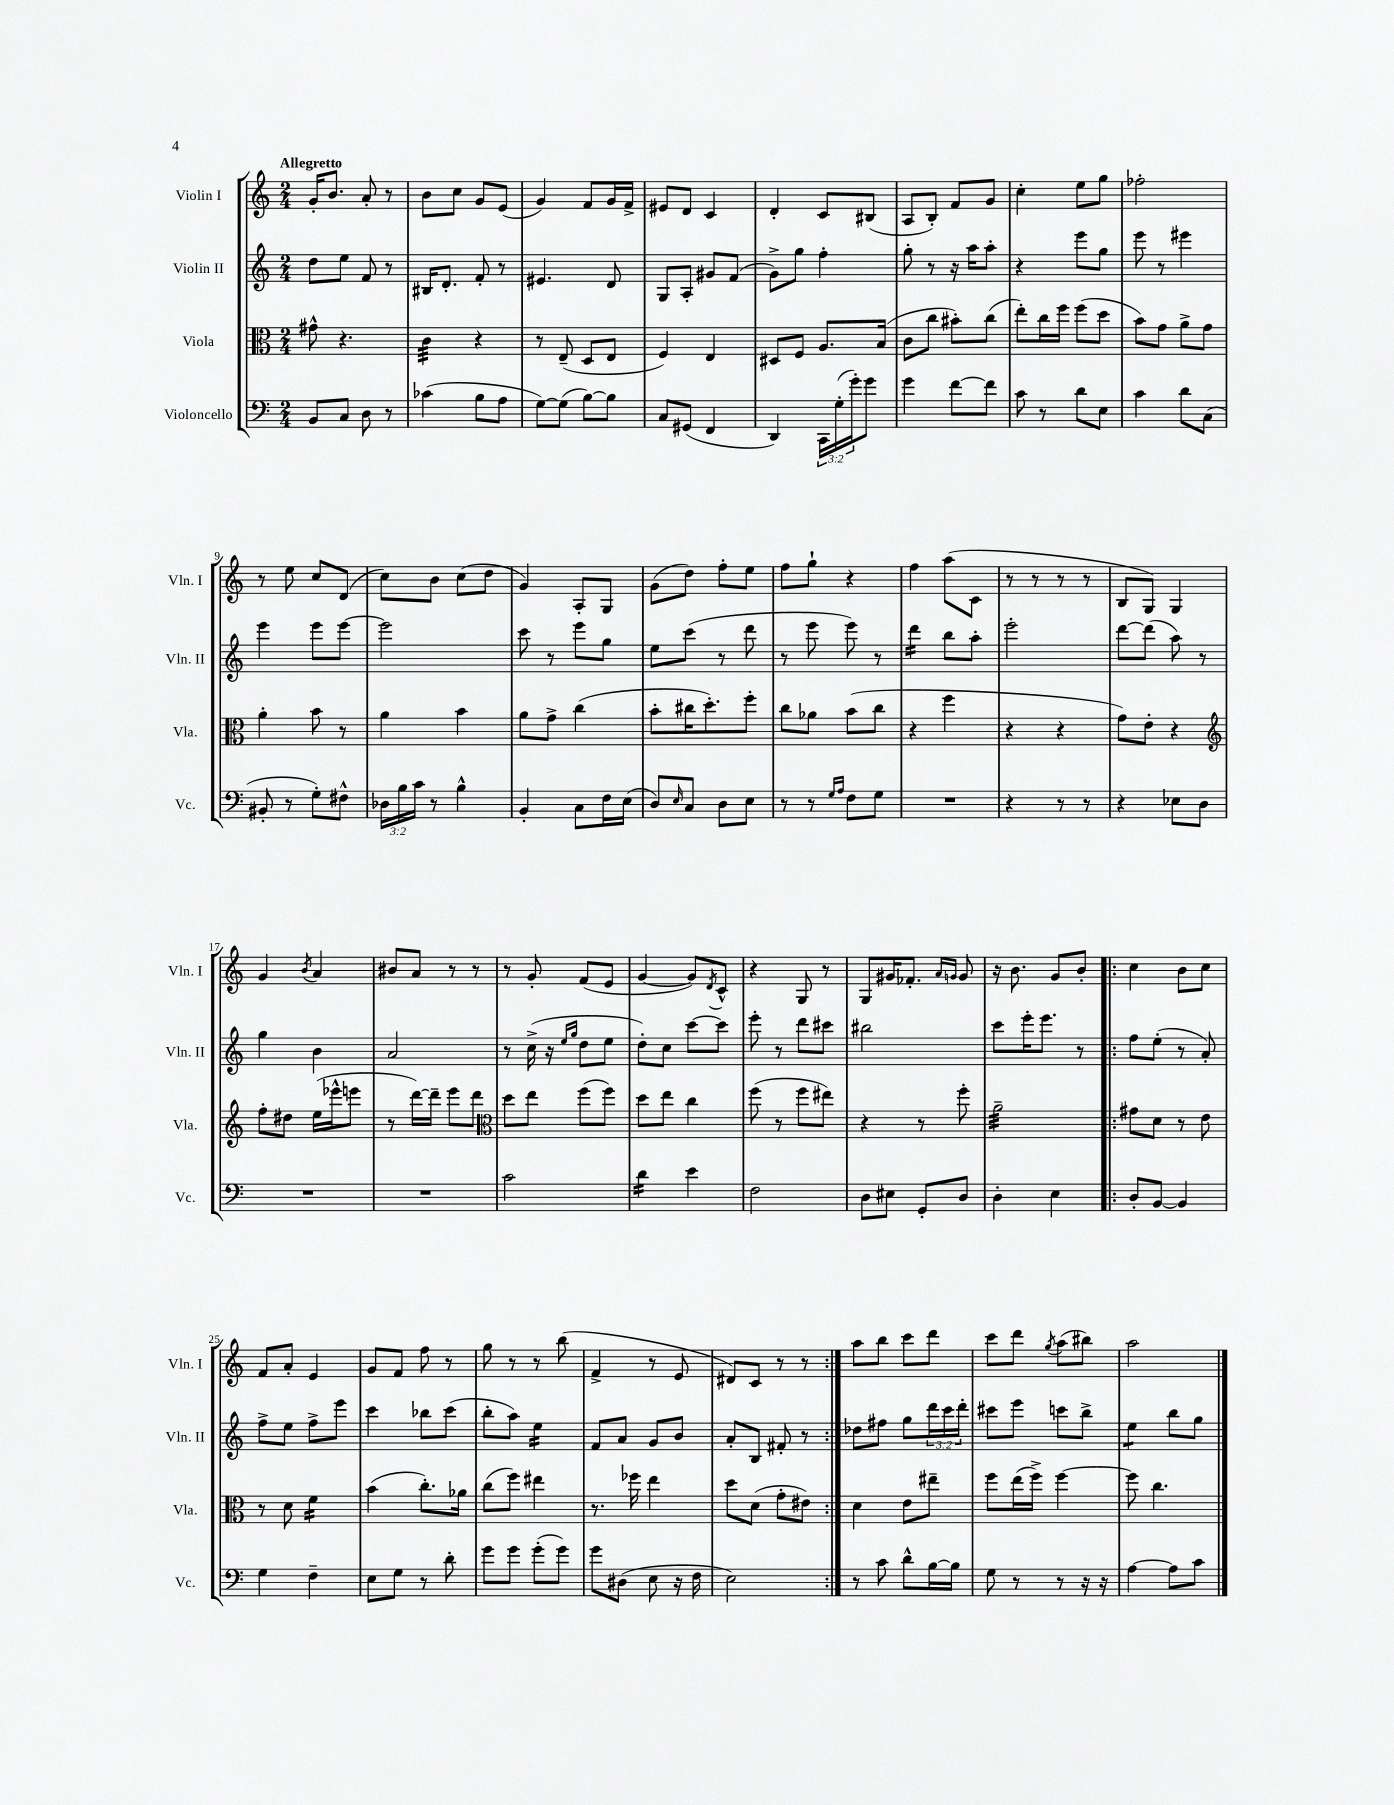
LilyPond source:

<<
\new StaffGroup <<
\new Staff = "s0" \with { instrumentName = "Violin I" shortInstrumentName = "Vln. I" } {
    \clef treble \key c \major \numericTimeSignature \time 2/4 \tempo "Allegretto"
    g'16-. b'8. a'8-. r8 |
    b'8 c''8 g'8 e'8( |
    g'4) f'8 g'16 f'16-> |
    eis'8 d'8 c'4 |
    d'4-. c'8 bis8( |
    a8 b8-.) f'8 g'8 |
    c''4-. e''8 g''8 |
    fes''2-. |
    r8 e''8 c''8 d'8( |
    c''8) b'8 c''8( d''8 |
    g'4) a8-. g8 |
    g'8( d''8) f''8-. e''8 |
    f''8 g''8-! r4 |
    f''4 a''8( c'8 |
    r8 r8 r8 r8 |
    b8 g8) g4 |
    g'4 \acciaccatura { b'8 } a'4 |
    bis'8 a'8 r8 r8 |
    r8 g'8-. f'8( e'8 |
    g'4~ g'8) \acciaccatura { d'8 } c'8-^ |
    r4 g8 r8 |
    g8 gis'16 fes'8.-. \grace { a'16 g'16 } g'8 |
    r16 b'8. g'8 b'8-. |
    \repeat volta 2 { c''4 b'8 c''8 |
    f'8 a'8-. e'4 |
    g'8 f'8 f''8 r8 |
    g''8 r8 r8 b''8( |
    f'4-> r8 e'8 |
    dis'8) c'8 r8 r8 | }
    a''8 b''8 c'''8 d'''8 |
    c'''8 d'''8 \acciaccatura { g''8 } a''8( bis''8) |
    a''2 \bar "|." |
}
\new Staff = "s1" \with { instrumentName = "Violin II" shortInstrumentName = "Vln. II" } {
    \clef treble \key c \major \numericTimeSignature \time 2/4 \override Staff.TupletNumber.text = #tuplet-number::calc-fraction-text
    d''8 e''8 f'8 r8 |
    bis16 d'8.-. f'8-. r8 |
    eis'4. d'8 |
    g8 a8-. gis'8 f'8( |
    g'8->) g''8 f''4-. |
    g''8-. r8 r16 a''16 a''8-. |
    r4 e'''8 g''8 |
    e'''8 r8 eis'''4 |
    e'''4 e'''8 e'''8~ |
    e'''2 |
    c'''8 r8 e'''8 g''8 |
    e''8 c'''8( r8 d'''8 |
    r8 e'''8 e'''8) r8 |
    d'''4:16 b''8 a''8-. |
    e'''2-. |
    d'''8~ d'''8( a''8) r8 |
    g''4 b'4 |
    a'2 |
    r8 c''16->( r16 \grace { e''16 g''16 } d''8 e''8 |
    d''8-.) c''8 c'''8~ c'''8 |
    e'''8-. r8 d'''8 cis'''8 |
    bis''2 |
    c'''8 e'''16-. e'''8. r8 |
    \repeat volta 2 { f''8 e''8-.( r8 a'8-.) |
    f''8-> e''8 f''8-> e'''8 |
    c'''4 bes''8 c'''8( |
    b''8-. a''8) e''4:16 |
    f'8 a'8 g'8 b'8 |
    a'8-. b8 fis'8-. r8 | }
    des''8 fis''8 g''8 \tuplet 3/2 { d'''16 c'''16 d'''16-. } |
    cis'''8 e'''8 c'''8 b''8-> |
    e''4:8 b''8 g''8 \bar "|." |
}
\new Staff = "s2" \with { instrumentName = "Viola" shortInstrumentName = "Vla." } {
    \clef alto \key c \major \numericTimeSignature \time 2/4
    gis'8-^ r4. |
    c'4:32 r4 |
    r8 e8--( d8 e8 |
    f4) e4 |
    dis8 f8 a8. b16( |
    c'8 c''8 bis'8-.) c''8( |
    e''8-.) c''16 f''16 f''8( d''8 |
    b'8) g'8 a'8-> g'8 |
    a'4-. b'8 r8 |
    a'4 b'4 |
    a'8 g'8-> c''4( |
    b'8-. cis''16 d''8.-.) f''8-. |
    c''8 aes'8 b'8( c''8 |
    r4 f''4 |
    r4 r4 |
    g'8) e'8-. r4 |
    \clef treble f''8-. dis''8 e''16( ees'''16-^ e'''8 |
    r8 d'''16~) d'''16-- e'''8 d'''8 |
    \clef alto d''8 e''8 f''8( f''8) |
    d''8 e''8 c''4 |
    f''8( r8 f''8 eis''8) |
    r4 r8 f''8-. |
    a'2:32-- |
    \repeat volta 2 { gis'8 d'8 r8 e'8 |
    r8 d'8 f'4:16 |
    b'4( c''8.-.) aes'16 |
    c''8( f''8) eis''4 |
    r8. fes''16 e''4 |
    d''8 d'8( g'8-. eis'8) | }
    d'4 e'8 eis''8-- |
    f''8 e''16( f''16->) f''4~ |
    f''8 c''4. \bar "|." |
}
\new Staff = "s3" \with { instrumentName = "Violoncello" shortInstrumentName = "Vc." } {
    \clef bass \key c \major \numericTimeSignature \time 2/4 \override Staff.TupletNumber.text = #tuplet-number::calc-fraction-text
    b,8 c8 d8 r8 |
    ces'4( b8 a8 |
    g8~) g8( b8~) b8 |
    c8 gis,8( f,4 |
    d,4) \tuplet 3/2 { c,16 g16-.( g'16-.) } g'8 |
    g'4 f'8~ f'8 |
    c'8 r8 d'8 e8 |
    c'4 d'8 c8( |
    bis,8-. r8 g8-.) fis8-^ |
    \tuplet 3/2 { des16 b16 c'16 } r8 b4-^ |
    b,4-. c8 f16 e16( |
    d8) \grace { e16 } c8 d8 e8 |
    r8 r8 \grace { g16 a16 } f8 g8 |
    R2 |
    r4 r8 r8 |
    r4 ees8 d8 |
    R2 |
    R2 |
    c'2 |
    d'4:16 e'4 |
    f2 |
    d8 eis8 g,8-. d8 |
    d4-. e4 |
    \repeat volta 2 { d8-. b,8~ b,4 |
    g4 f4-- |
    e8 g8 r8 d'8-. |
    g'8 g'8 g'8-.( g'8) |
    g'8 dis8( e8 r16 f16 |
    e2) | }
    r8 c'8 d'8-^ b16~ b16 |
    g8 r8 r8 r16 r16 |
    a4~ a8 c'8 \bar "|." |
}
>>
>>
